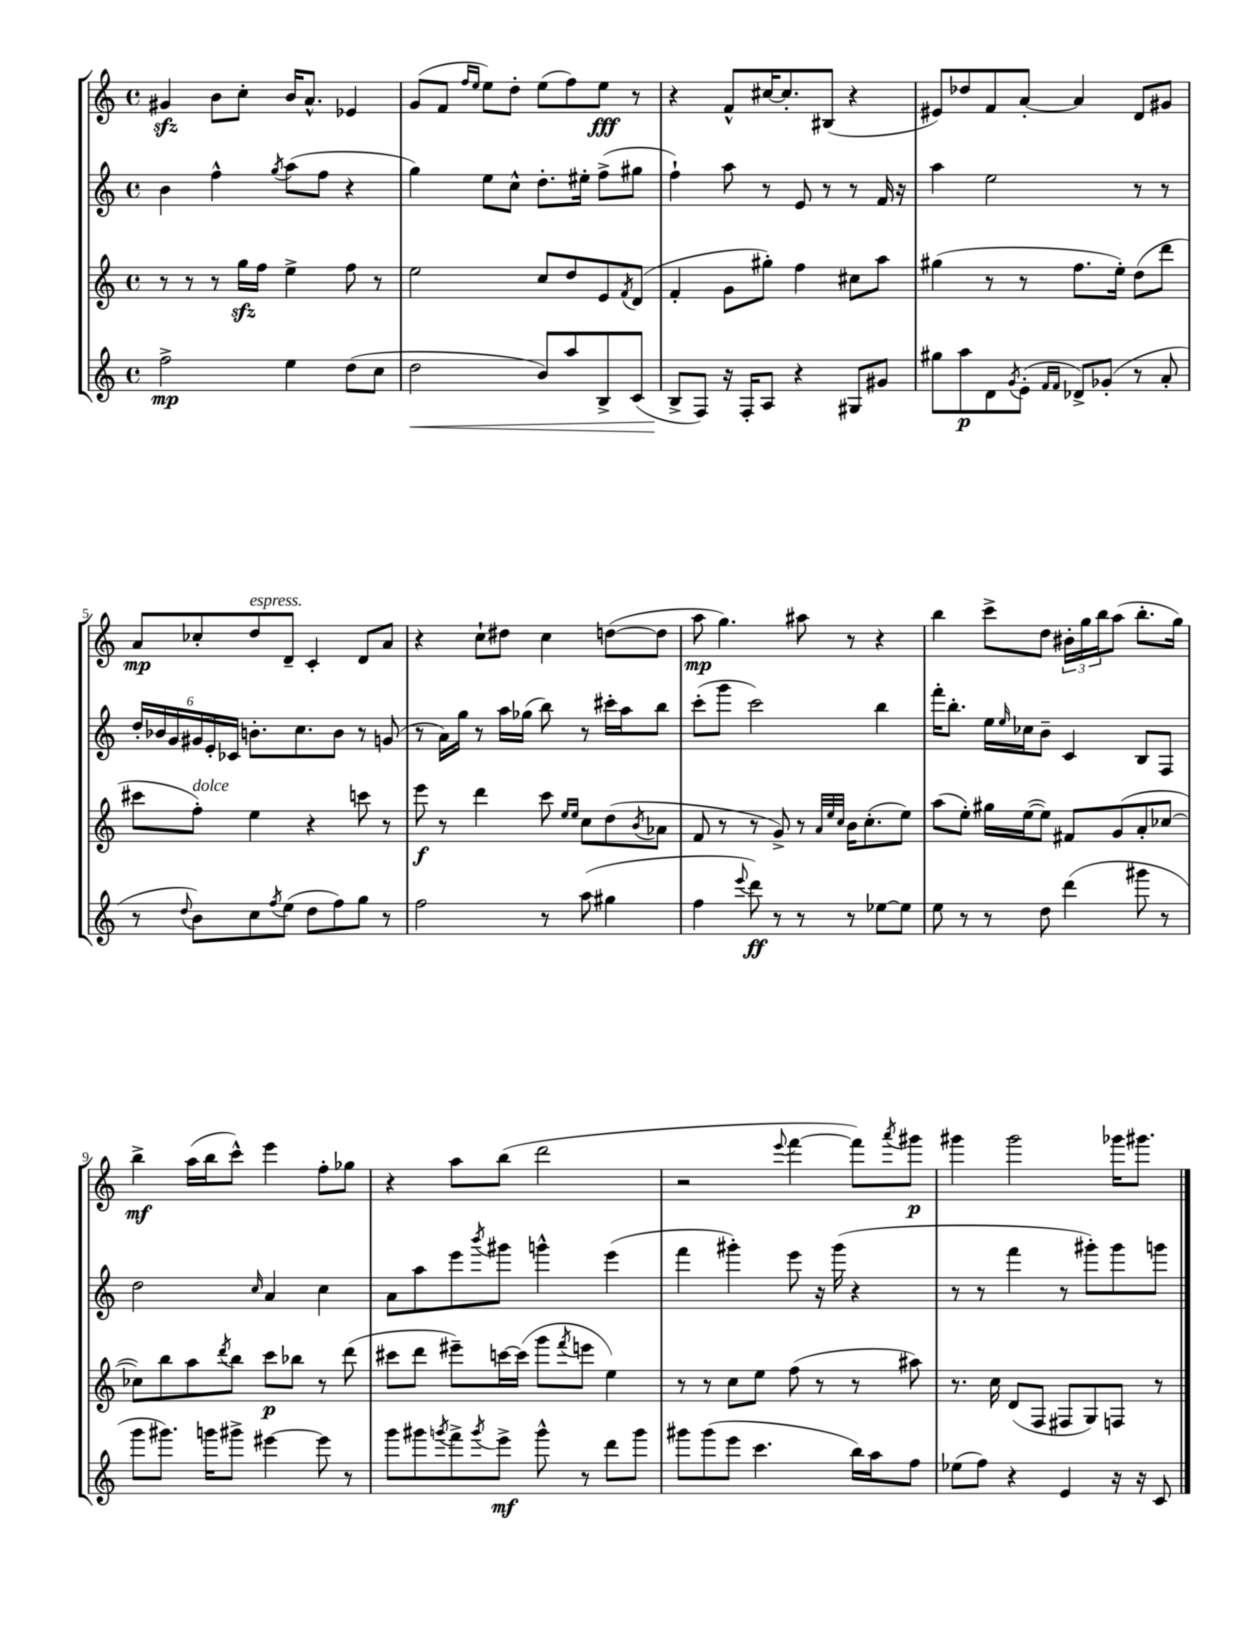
<<
\new StaffGroup <<
\new Staff = "s0" {
    \clef treble \key c \major \defaultTimeSignature \time 4/4
    gis'4\sfz b'8 c''8-. b'16 a'8.-^ ees'4 |
    g'8( f'8 \grace { f''16 e''16 } e''8) d''8-. e''8( f''8) e''8\fff r8 |
    r4 f'8-^ cis''16~ cis''8.-. bis8( r4 |
    eis'8) des''8 f'8 a'8~-. a'4 d'8 gis'8 |
    a'8\mp ces''8-. d''8^\markup { \italic "espress." } d'8-- c'4-. d'8 a'8 |
    r4 c''8-! dis''8 c''4 d''8~( d''8 |
    a''8\mp g''4.) ais''8 r8 r4 |
    b''4 c'''8-> d''8 \tuplet 3/2 { bis'16-. g''16 b''16 } a''8( b''8.-. g''16) |
    b''4->\mf a''16( b''16 c'''8-^) e'''4 f''8-. ges''8 |
    r4 a''8 b''8( d'''2 |
    r2 \appoggiatura { e'''8 } f'''4~ f'''8) \acciaccatura { a'''8 } gis'''8\p |
    gis'''4 gis'''2 ges'''16 gis'''8. \bar "|." |
}
\new Staff = "s1" {
    \clef treble \key c \major \defaultTimeSignature \time 4/4
    b'4 f''4-^ \acciaccatura { g''8 } a''8( f''8 r4 |
    g''4) e''8 c''8-^ d''8.-. eis''16-. f''8->( gis''8 |
    f''4-!) a''8 r8 e'8 r8 r8 f'16 r16 |
    a''4 e''2 r8 r8 |
    \tuplet 6/4 { d''16-. bes'16 g'16 gis'16 e'16-. ces'16 } b'8.-. c''8. b'8 r8 g'8( |
    r8 a'16) g''16 r8 a''16 ges''16( b''8) r8 cis'''16-. a''16 b''8 |
    c'''8-.( g'''8 c'''2) b''4 |
    f'''16-. b''8.-. e''16 \grace { e''16 } ces''16 b'8-- c'4 b8 f8 |
    d''2 \grace { c''16 } a'4 c''4 |
    a'8 a''8 e'''8 \acciaccatura { b'''8 } gis'''8 g'''4-^ e'''4( |
    f'''4 gis'''4-.) e'''8 r16 gis'''16( r4 |
    r8 r8 f'''4 r8 gis'''8-.) gis'''8 g'''8 \bar "|." |
}
\new Staff = "s2" {
    \clef treble \key c \major \defaultTimeSignature \time 4/4
    r8 r8 r8 g''16\sfz f''16 e''4-> f''8 r8 |
    e''2 c''8 d''8 e'8 \acciaccatura { f'8 } d'8( |
    f'4-. g'8 gis''8-.) f''4 cis''8 a''8 |
    gis''4( r8 r8 f''8. e''16-.) d''8( d'''8 |
    cis'''8 f''8-.^\markup { \italic "dolce" }) e''4 r4 c'''8 r8 |
    e'''8\f r8 d'''4 c'''8 \grace { e''16 e''16 } c''8 d''8( \acciaccatura { b'8 } aes'8 |
    f'8 r8 r8 g'8->) r8 \grace { a'32 e''32 c''32 } b'16 c''8.-.( e''8) |
    a''8( e''8-.) gis''16 e''16~( e''8) fis'8 g'8( a'8-. ces''8~ |
    ces''8) b''8 a''8 \acciaccatura { d'''8 } b''8 c'''8\p bes''8 r8 d'''8( |
    cis'''8 d'''8 eis'''8--) c'''16~ c'''16( g'''8 \acciaccatura { f'''8 } e'''8 e''4) |
    r8 r8 c''8 e''8 f''8( r8 r8 ais''8) |
    r8. c''16 d'8( f8 fis8 g8) f8 r8 \bar "|." |
}
\new Staff = "s3" {
    \clef treble \key c \major \defaultTimeSignature \time 4/4
    f''2->\mp e''4 d''8( c''8 |
    d''2\< b'8) a''8 b8-> c'8( |
    b8->\! f8) r16 f16-. a8 r4 gis8 gis'8 |
    gis''8 a''8\p d'8 \acciaccatura { g'8 } e'8-.( \grace { f'16 f'16 } des'8->) ges'8-.( r8 a'8-. |
    r8 \appoggiatura { d''8 } b'8) c''8 \acciaccatura { f''8 } e''8( d''8 f''8) g''8 r8 |
    f''2 r8 a''8( gis''4 |
    f''4 \appoggiatura { e'''8 } d'''8\ff) r8 r8 r8 ees''8~ ees''8 |
    e''8 r8 r8 d''8 d'''4( gis'''8 r8 |
    g'''8 gis'''8.) g'''16 gis'''8-> eis'''4~ eis'''8 r8 |
    g'''8 gis'''8 \acciaccatura { g'''8 } f'''8-> \acciaccatura { g'''8 } e'''8->\mf g'''8-^ r8 d'''8 g'''8 |
    gis'''8 gis'''8( e'''8 c'''4. b''16) a''16 f''8 |
    ees''8( f''8) r4 e'4 r16 r16 c'8 \bar "|." |
}
>>
>>
